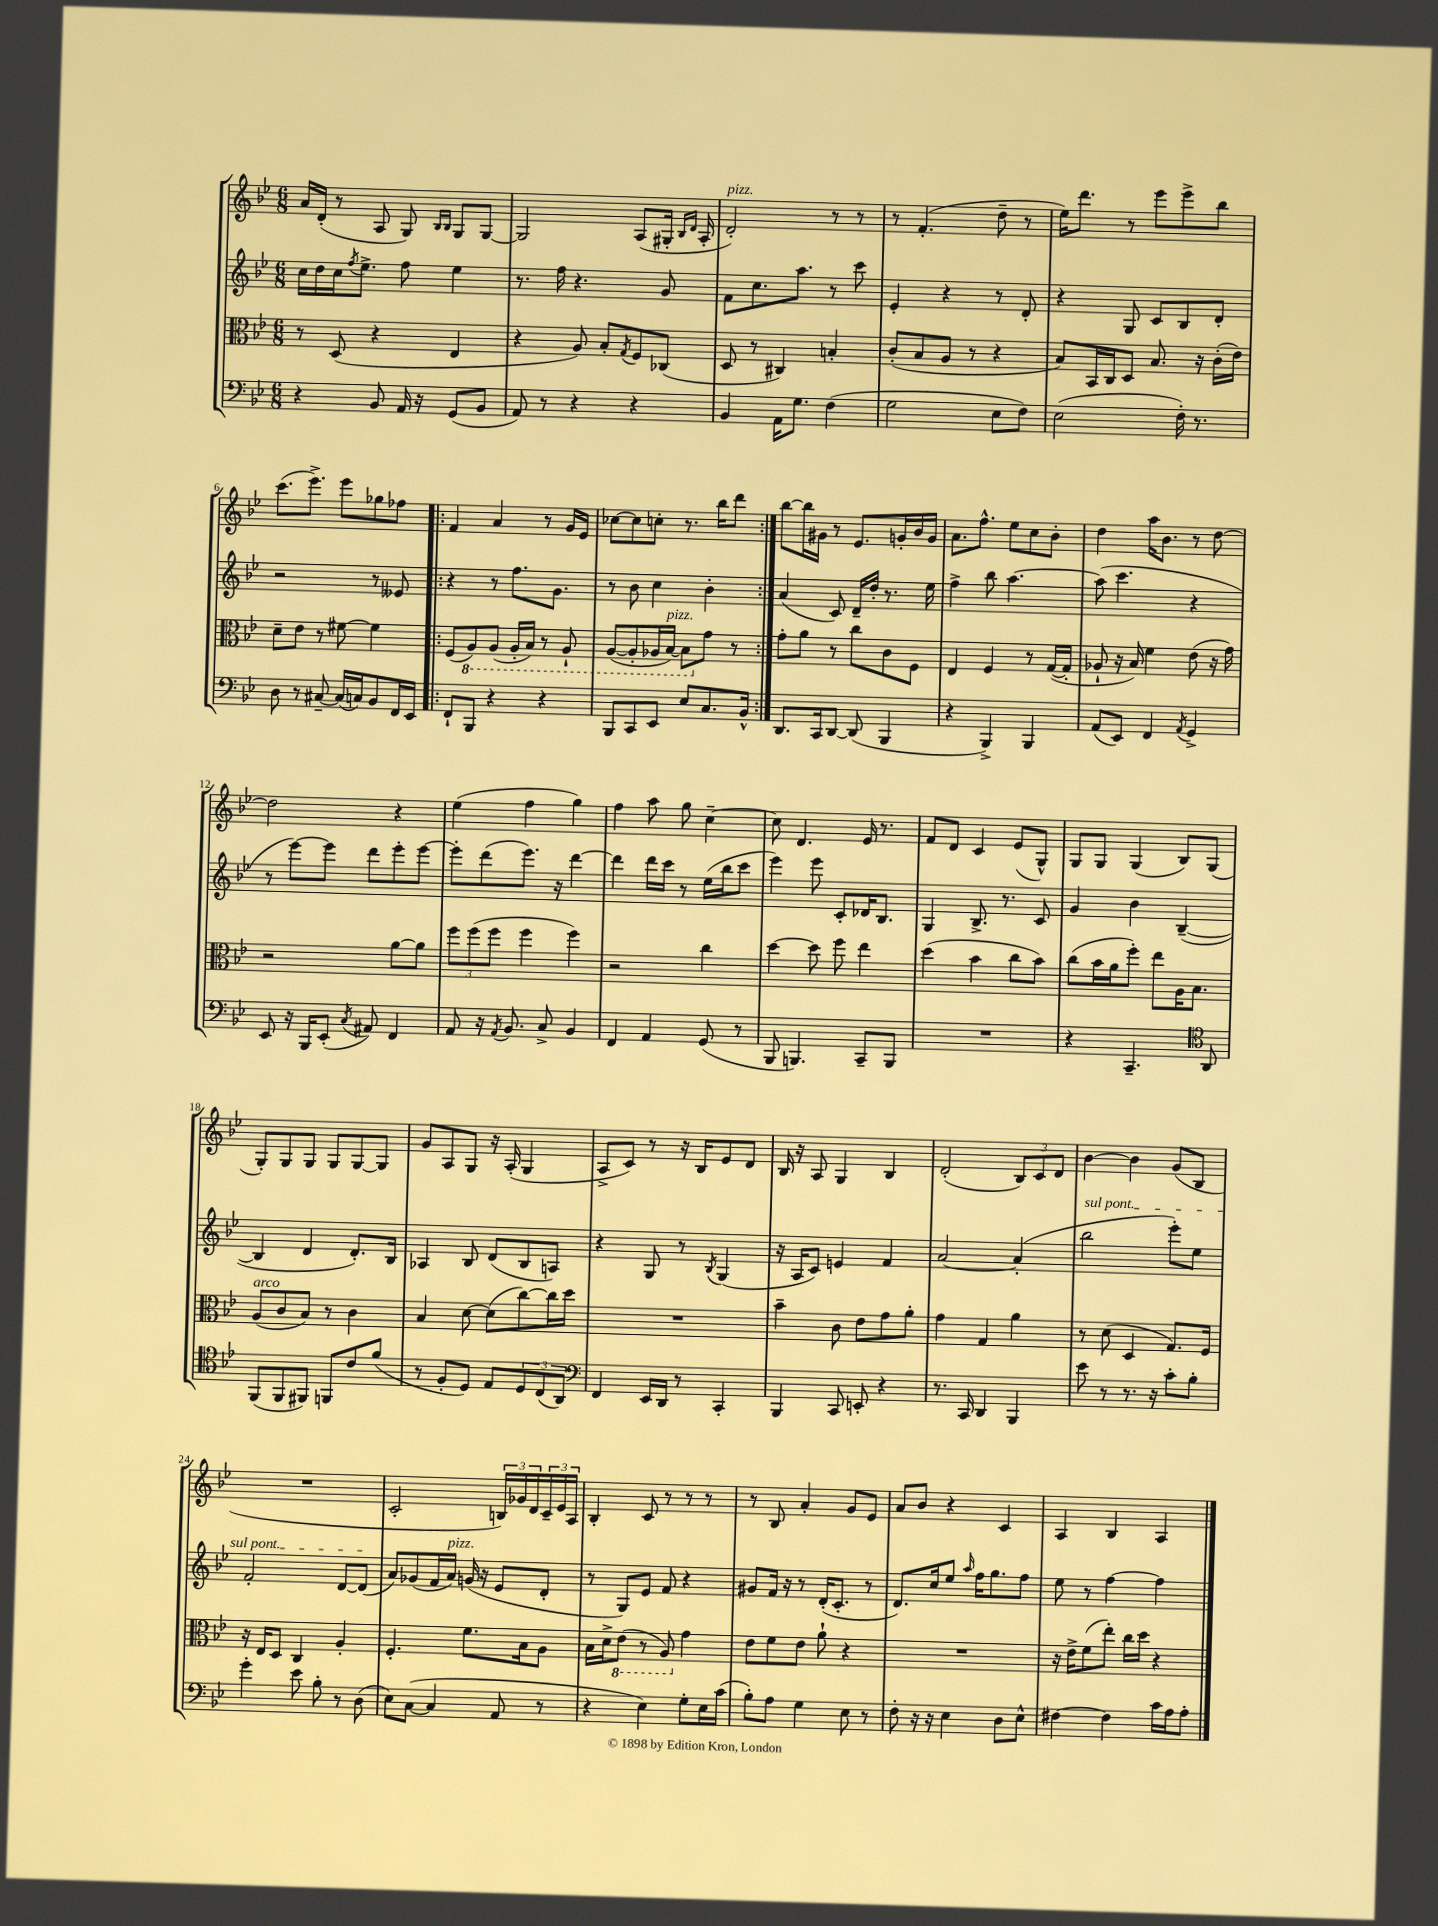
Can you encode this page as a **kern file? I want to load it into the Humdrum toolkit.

**kern	**kern	**kern	**kern
*staff4	*staff3	*staff2	*staff1
*clefF4	*clefC3	*clefG2	*clefG2
*k[b-e-]	*k[b-e-]	*k[b-e-]	*k[b-e-]
*M6/8	*M6/8	*M6/8	*M6/8
4r	8r	16cc	16a
.	.	16dd	(16d'
.	(8D	16cc	8r
.	.	8qff	.
.	.	8.ee-^	.
8BB-	4r	.	8A
16AA	.	8ff	8G)
16r	.	.	.
.	.	.	16qqB-
.	.	.	16qqB-
(8GG	4E-	4ee-	8G
8BB-	.	.	[8G
=	=	=	=
8AA)	4r	8.r	2G]
8r	.	.	.
.	.	16ff	.
4r	8A)	4.r	.
.	8B-'	.	.
.	8qG	.	.
4r	8F	.	(8A
.	(8C-	8g	16G#'
.	.	.	16qqB-
.	.	.	16qqd
.	.	.	16A'
=	=	=	=
4BB-	8D	8f	2d')
.	8r	8.cc	.
16AA	4C#)	.	.
8.G	.	8.aa	.
(4F	4B'	8r	8r
.	.	8ccc	8r
=	=	=	=
2G	(8c'	4e-'	8r
.	8B-	.	(4.f'
.	8A	4r	.
.	8r	.	.
8E-	4r	8r	8dd~
8F)	.	8d'	8r
=	=	=	=
(2E-	8B-)	4r	16ee-)
.	.	.	8.ddd
.	16BB-	.	.
.	16C	.	.
.	8D	8G	8r
.	8.B-	8c	8eee-
16F')	.	8B-	8eee-^
8.r	16r	.	.
.	(16c'	8d'	8bb-
.	16e-)	.	.
=	=	=	=
8D	8d~	2r	(8.ccc
8r	8e-	.	.
.	.	.	8.eee-^)
[8C#~	8r	.	.
(16C#]	[8f#	.	8eee-
16C)	.	.	.
8BB-	4f#]	8r	8gg-
16FF	.	8e--	8ff-
16EE-	.	.	.
=!|:	=!|:	=!|:	=!|:
8FF`	(8F	4r	4f
8BBB-	8AA)	.	.
4r	(8AA	8r	4a
.	16AA'	8.ff	.
.	16BB-)	.	.
4r	8r	.	8r
.	.	8.g	.
.	8AA`	.	16g
.	.	.	16e-
=	=	=	=
8BBB-	([8AA	8r	[8cc-
8CC	8AA']	8b-	8cc-]
8EE-	16AA-	4cc	8cc'
.	[16BB-)	.	.
8E-	8BB-]	.	8.r
8.C	8g	4b-'	.
.	.	.	16bb-
.	8r	.	8ddd
16BB-^^	.	.	.
=:|!	=:|!	=:|!	=:|!
8.DD	8g'	(4a	[8bb-
.	8a	.	16bb-]
16CC	.	.	16g#
[8DD	8r	8c)	8r
(8DD]	8cc	16d~	8.e-
.	.	16dd'	.
4BBB-	8c	8.r	.
.	.	.	16g'
.	8F	.	16b-
.	.	16ee-	16g
=	=	=	=
4r	4E-	4ff^	8.a
.	.	.	8.ff^^
4BBB-^)	4F	8bb-	.
.	.	[4.aa	8ee-
4BBB-	8r	.	8cc
.	([16G	.	8b-'
.	16G']	.	.
=	=	=	=
(8AA	8A-`	(8aa]	4dd
8EE-)	16r	4.ccc	.
.	16B-)	.	.
4FF	4f	.	16aa
.	.	.	8.b-
8qAA	.	.	.
4GG^	(8e-	4r	8r
.	16r	.	[8dd
.	16g)	.	.
=	=	=	=
8EE-	2r	8r	2dd]
16r	.	[8eee-)	.
16BBB-	.	.	.
(8EE-'	.	8eee-]	.
8qC	.	.	.
8AA#)	.	8ddd	.
4FF	[8a	8eee-'	4r
.	8a]	[8eee-	.
=	=	=	=
8AA	12ff	8eee-']	(4ee-
.	(12ff	.	.
16r	.	(8ddd	.
.	12ff	.	.
8qAA	.	.	.
8.BB-	.	.	.
.	4ff	8.eee-)	4ff
8C^	.	.	.
.	.	16r	.
4BB-	4ff)	[4ddd	4gg)
=	=	=	=
4FF	2r	4ddd]	4ff
4AA	.	16ddd	8aa
.	.	16ccc	.
.	.	8r	8gg
(8GG	4cc	(16ee-	[4cc~
.	.	16bb-	.
8r	.	8ccc	.
=	=	=	=
8BBB-	[4dd	4eee-)	8cc]
4.BBB)	.	.	4.d
.	8dd]	8eee-	.
.	8ff	8c'	.
8CC~	4ee-	16d-	16e-
.	.	8.B-	8.r
8BBB	.	.	.
=	=	=	=
2.r	(4dd	4G	8f
.	.	.	8d
.	4b-	8.B-^	4c
.	.	8.r	.
.	8cc	.	(8e-
.	8b-)	8c	8G^^)
=	=	=	=
4r	(8cc	4g	8G
.	16b-	.	8G
.	16a	.	.
4.CC~	8ff')	4b-	(4G
.	8ee-	.	.
.	16A	([4B-~	8B-)
.	8.B-	.	.
*clefC4	*	*	*
8AA	.	.	(8G
=	=	=	=
(8FF	(8A	4B-]	8G')
8FF	8c	.	8G
8FF#)	8B-)	4d	8G
8FF	8r	.	8G
8c	4c	8.d')	[8G
(8f	.	.	8G]
.	.	16B-	.
=	=	=	=
8r	4B-	4A-	8g
8F'	.	.	8A
8D)	[8d	8B-	8G
8E-	(8d]	(8d	16r
.	.	.	(16A'
12D	[8cc)	8B-	4G
(12C	.	.	.
.	16cc]	8A)	.
12AA)	.	.	.
.	16dd	.	.
=	=	=	=
*clefF4	*	*	*
4FF	2.r	4r	8A^
.	.	.	8c)
16EE-	.	8G	8r
16DD	.	.	.
8r	.	8r	16r
.	.	.	16B-
.	.	8qB-	.
4CC'	.	(4G	8e-
.	.	.	8d
=	=	=	=
4BBB-	4b-~	16r	16B-
.	.	16A	16r
.	.	8c)	8A
8CC	8c	4e	4G
8EE'	8e-	.	.
4r	8g	4f	4B-
.	8a'	.	.
=	=	=	=
8.r	4g	[2a	(2d'
16CC	.	.	.
4DD	4G	.	.
4BBB-	4a	(4a']	12B-)
.	.	.	12c
.	.	.	12d
=	=	=	=
8e-	8r	2bb-	[4b-
8r	(8d	.	.
8.r	4D	.	4b-]
16r	.	.	.
8c'	8.G)	8eee-')	(8g
8B-'	.	8ee-	8B-
.	16F	.	.
=	=	=	=
4g'	16r	2f'	2.r
.	16E-	.	.
.	8D	.	.
8e-	4C	.	.
8B-'	.	.	.
8r	4A'	[8d	.
(8D	.	(8d]	.
=	=	=	=
8E-)	4.F'	8a)	2c'
([8C	.	(8g-	.
4C]	.	16f	.
.	.	16a)	.
.	8.f	(16g	.
.	.	16r	.
8AA	.	8e-	24B)
.	.	.	24g-
.	16B-	.	.
.	.	.	24d
8r	8A	8d'	24c~
.	.	.	24e-
.	.	.	24A
=	=	=	=
4r	16B-	8r	4B-'
.	16d^	.	.
.	(8E-	8G)	.
4E-)	8r	8e-	8c
.	8AA)	8f	8r
8G'	4g	4r	8r
16E-	.	.	8r
(16c	.	.	.
=	=	=	=
8B-')	8e-	8g#	8r
8A	8f	16f	8B-
.	.	16r	.
4G	8e-	8r	4a'
.	8a`	(16d'	.
.	.	8.c'	.
8E-	4r	.	8g
8r	.	8r	8e-
=	=	=	=
8F'	2.r	8.d)	8a
16r	.	.	8b-
16r	.	16cc	.
4E-	.	8ee-	4r
.	.	16qqaa	.
.	.	16ff	.
.	.	8.gg	.
8D	.	.	4c
8E-^^	.	8ff	.
=	=	=	=
[4F#	16r	8ee-	4A
.	16e-^	.	.
.	(8f	8r	.
4F#]	8ee-')	[4ff	4B-
.	16cc	.	.
.	16dd	.	.
16c	4r	4ff]	4A
16A	.	.	.
8A'	.	.	.
==	==	==	==
*-	*-	*-	*-
